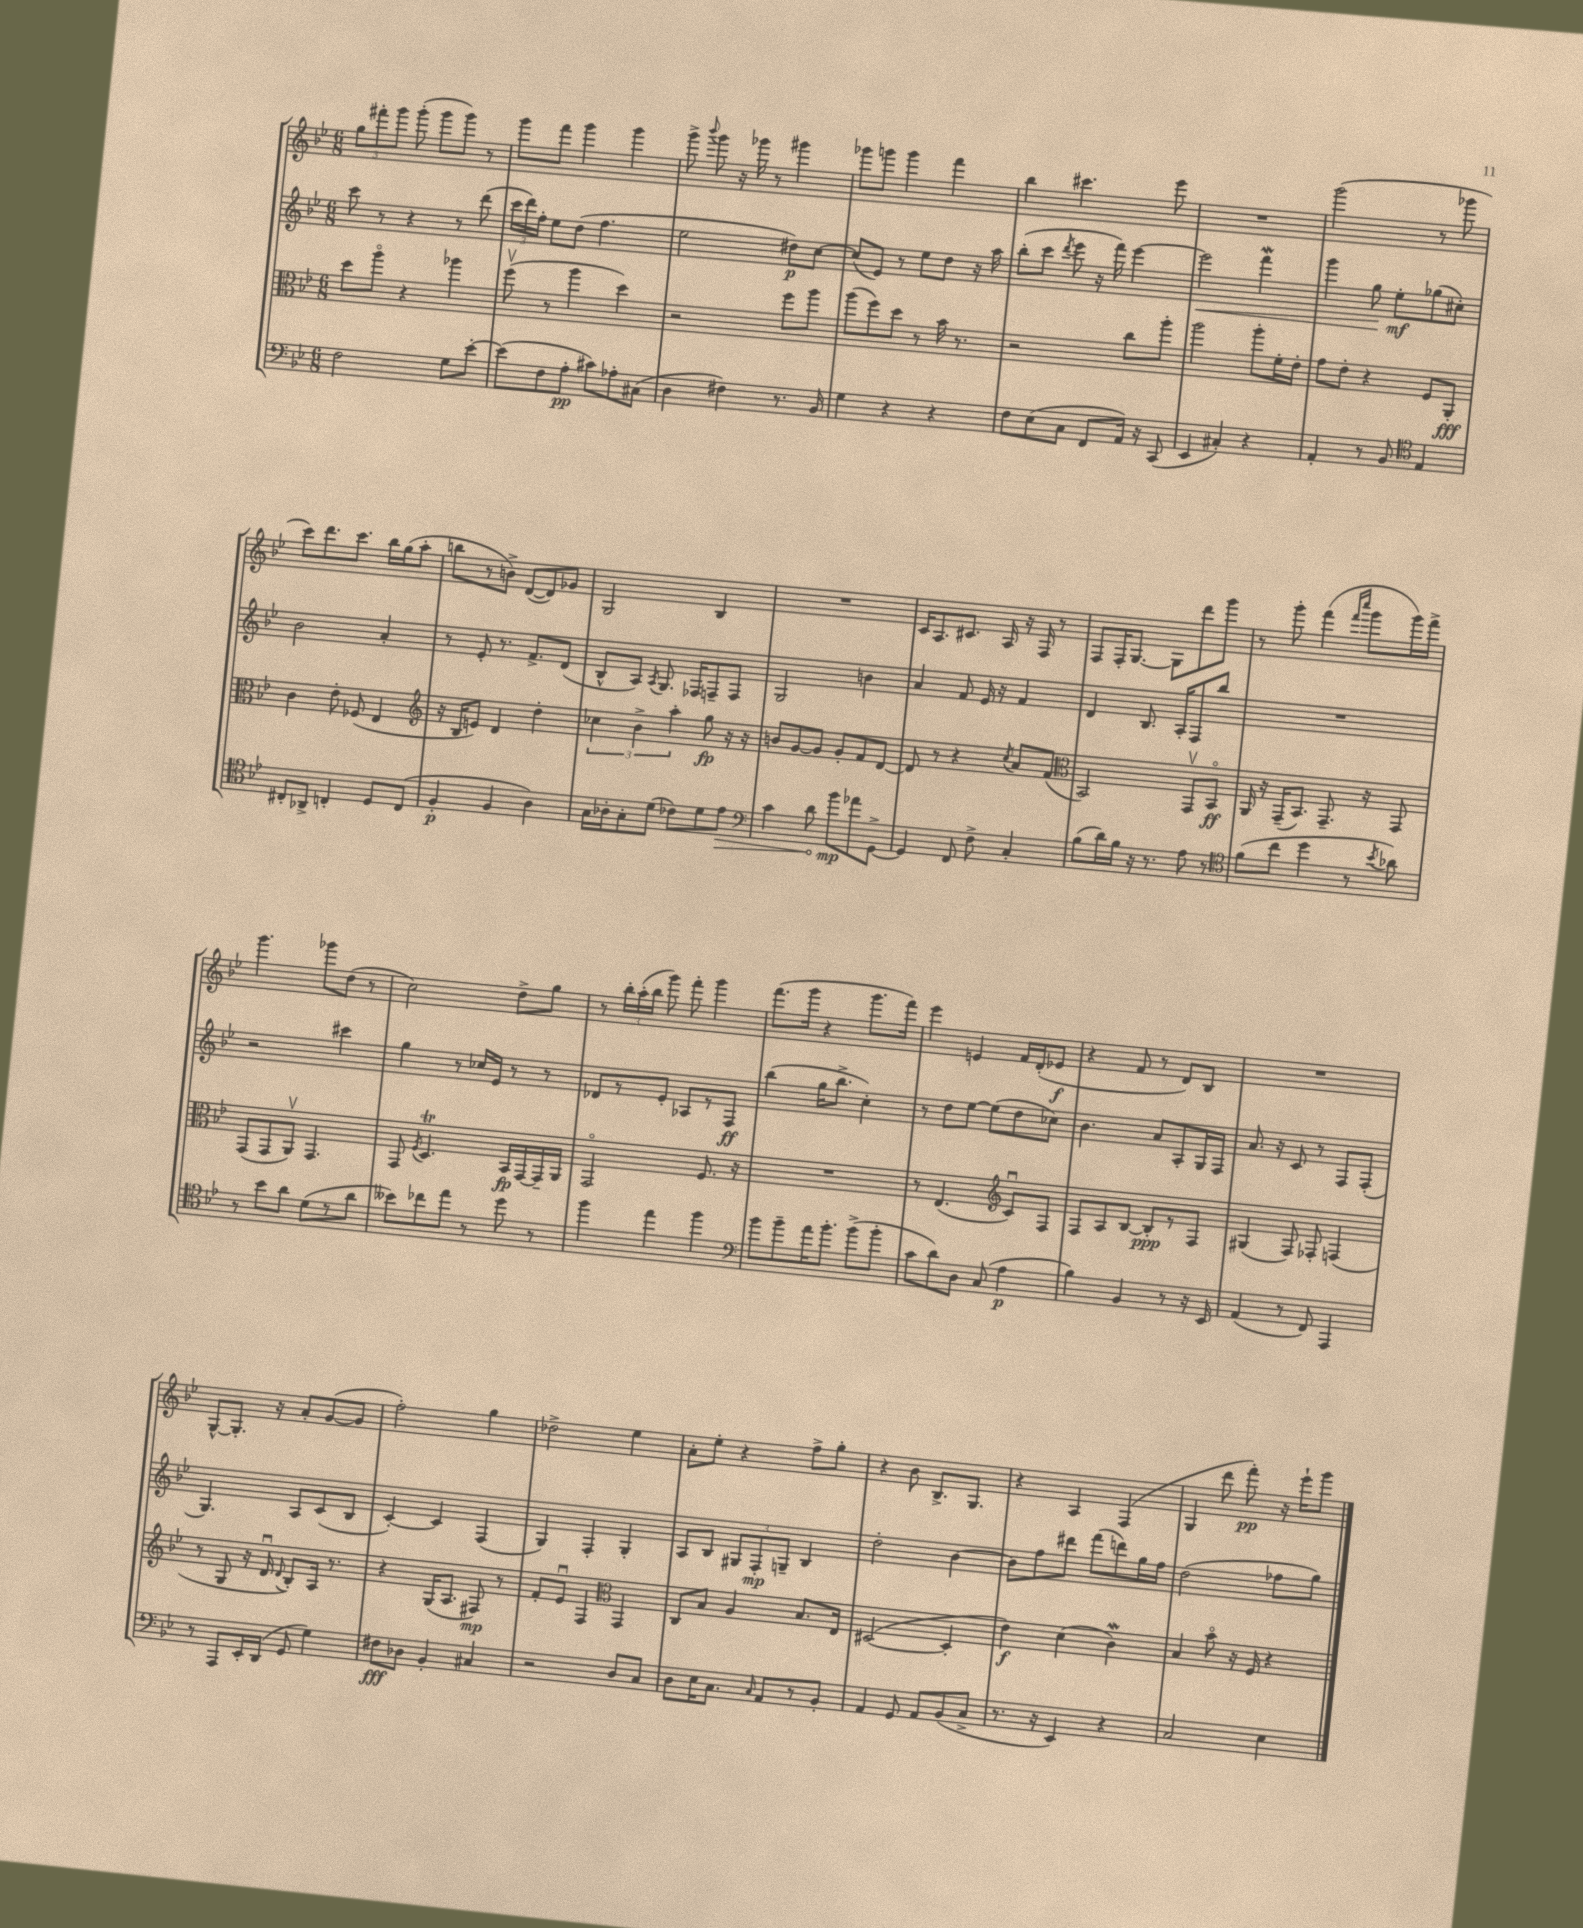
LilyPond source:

<<
\new StaffGroup <<
\new Staff = "s0" {
    \clef treble \key bes \major \numericTimeSignature \time 6/8
    \autoBeamOff \tuplet 3/2 { g''8[ fis'''8-. g'''8] } g'''8-.( g'''8[ g'''8]) r8 |
    g'''8[ f'''8] g'''4 g'''4 |
    g'''8-> \appoggiatura { bes'''8 } g'''8 r16 ges'''16 r8 gis'''4 |
    ges'''8[ g'''8] g'''4 f'''4 |
    bes''4 cis'''4. ees'''8 |
    R2. |
    g'''2( r8 ges'''8 |
    c'''8[) d'''8. c'''8.] bes''16[ g''16( a''8]-. |
    b''8[ r8 b'8]->) d'8[~( d'8) ges'8] |
    g2 bes4 |
    R2. |
    c'16[ a8. cis'8.] a16 r16 f16 r8 |
    f8[ f16-. g8.]~ g8[ d'''8 g'''8] |
    r8 g'''8-. f'''4( \grace { f'''16[ c''''16] } g'''8[ g'''16) f'''16]-> |
    g'''4. ges'''8[ d''8]( r8 |
    c''2) d''8[-> g''8] |
    r8 \tuplet 3/2 { bes''16[-. a''16-.( bes''16] } g'''8) f'''8-. g'''4 |
    f'''8.[( g'''16] r4 g'''8.[ f'''16]) |
    ees'''4 e'4 f'16[ d'16-.( ees'8]\f |
    r4 f'8 r8 d'8[) bes8] |
    R2. |
    g8[~-^ g8.]-. r16 a'8[-. g'8~( g'8] |
    f''2-.) g''4 |
    des''2-> ees''4 |
    a'8[-. ees''8]-. r4 f''8[-> g''8]-. |
    r4 bes'8 bes8.[-> g8.] |
    r4 a4 f4( |
    g4 d'''8 f'''8-.\pp) r16 ees'''16[-! g'''8] \bar "|." |
}
\new Staff = "s1" {
    \clef treble \key bes \major \numericTimeSignature \time 6/8
    \autoBeamOff c'''8 r8 r4 r8 d'''8( |
    \tuplet 3/2 { c'''16[ d'''16) f''16]-. } ees''8[ d''8]( f''4. |
    ees''2 dis''8[\p) c''8]~ |
    c''8[( ees'8]) r8 ees''8[ d''8] r16 a''16 |
    bes''8[-.( c'''8] \acciaccatura { d'''8 } ees'''8 r16 f'''16) ees'''4~ |
    ees'''2\< f'''4\mordent |
    g'''4 g''8\! ees''8[-.\mf ges''8( cis''8]-.) |
    bes'2 a'4-. |
    r8 ees'8-. r8. f'8.[-> d'8]( |
    bes8[-^ a8]) \acciaccatura { a8 } g8. fes16[ f8-- f8] |
    g2 b'4 |
    a'4 f'8 ees'16 r16 f'4 |
    d'4 bes8. a16[-. f8 bes''8] |
    R2. |
    r2 cis'''4 |
    g''4 r8 ces''16[ ees'16] r8 r8 |
    des'8[ r8 ees'8]-. aes8[ r8 f8]\ff |
    bes''4( g''16[ bes''8.]-> c''4-.) |
    r8 d''8[ ees''8]~ ees''8[( d''8 ces''8]) |
    bes'4. a'8[ a8-. g16 f16] |
    a'8. r16 c'8 r8 f8[ f8]-.( |
    g4.) a8[ c'8( bes8] |
    c'4~-.) c'4 f4( |
    g4) f4-. g4-. |
    a8[ bes8] \tuplet 3/2 { gis8[ f8-.\mp g8]-- } bes4 |
    d''2-. bes'4~ |
    bes'8[ f''8 dis'''8] f'''8[( d'''8) g''16 f''16] |
    d''2( fes''8[ g''8]) \bar "|." |
}
\new Staff = "s2" {
    \clef alto \key bes \major \numericTimeSignature \time 6/8
    \autoBeamOff d''8[ a''8]\flageolet r4 aes''4 |
    f''8\upbow( r8 a''4 d''4) |
    r2 f''8[ a''8] |
    a''8[( f''8) d''8] r8 bes'16 r8. |
    r2 c''8[ a''8]-. |
    a''2 a''8[-. f'16-. ees'16]-. |
    g'8[ ees'8]-. r4 f8[ a,8]-.\fff |
    c'4 ees'8-. fes8( ees4 |
    \clef treble r16 bes16[ e'8]) d'4 d''4-. |
    \tuplet 3/2 { ces''4 bes'4-> a''4-. } g''8\fp r16 r16 |
    b'8[ g'8~ g'8] g'8[-. f'8 d'8]~ |
    d'8 r8 r4 \acciaccatura { c''8 } a'8[ f'8]( |
    \clef alto bes,2) g,8[\upbow bes,8]\flageolet\ff |
    a,16 r16 g,16[--( bes,8.]) g,8.-- r16 g,8 |
    g,8[( g,8 a,8]\upbow) g,4. |
    g,8 \acciaccatura { f8 } d4.\trill bes,16[\fp g,16~ g,16-- a,16] |
    g,2\flageolet f8. r16 |
    R2. |
    r8 ees4.( \clef treble c'8[\downbow) f8] |
    f8[ a8 bes8]~ bes8[-.\ppp r8 f8] |
    gis4( f8) fes8-. f4( |
    r8 g8 r16 d'16\downbow \appoggiatura { d'8 } bes8[-.) a16] r8. |
    r4 g16[( a8.] fis8\mp) r8 |
    f'8[-. ees'8]\downbow f4 \clef alto g,4 |
    c8[ bes8] a4 bes8.[ ees16] |
    dis2~( dis4-. |
    ees'4\f) d'4( c'4\mordent) |
    bes4 bes'8\flageolet r16 f16 r4 \bar "|." |
}
\new Staff = "s3" {
    \clef bass \key bes \major \numericTimeSignature \time 6/8
    \autoBeamOff f2 g8[ ees'8]~-. |
    ees'8[( f8 a8]-.\pp cis'8[) aes8-. cis8]( |
    d4 fis4) r8. bes,16 |
    g4 r4 r4 |
    f8[ ees8( c8] f,8[ a,16]) r16 c,8( |
    ees,4 cis4-.) r4 |
    a,4-. r8 bes,8 \clef tenor ees4 |
    cis8[-. aes,8]-> c4-. d8[ c8]( |
    f4-.\p f4 a4) |
    g16[ aes16-. g8-. d'8]( ces'8[) d'8 \once \override Hairpin.circled-tip = ##t ees'8]\> |
    \clef bass c'4 d'8\! bes'8[\mp aes'8 g,8]~-> |
    g,4 f,8 f8-> c4-. |
    bes8[( d'16) bes16] r16 r8. a8 r8 |
    \clef tenor f'8[( c''8] d''4 r8 \acciaccatura { bes'8 } aes'8) |
    r8 bes'8[ a'8] d'8[( r8 a'8] |
    beses'8[) ces''8 ees''8] r8 d''8 r8 |
    f''4 ees''4 f''4 |
    \clef bass bes'8[ bes'8-- a'16 bes'8.]-. bes'8[->( bes'8]-. |
    c'8[ d'8) d8] c8( a4\p |
    bes4) bes,4 r8 r16 ees,16 |
    a,4( r8 f,8) a,,4 |
    r8 a,,8[ ees,16-. d,16]( g,8 g4) |
    fis8[\fff des8] bes,4-. cis4 |
    r2 d8[ c8] |
    d8[ ees16 c8.] \grace { c16 } a,8[ r8 bes,8]-. |
    a,4 g,8 a,8[ bes,8( c8]-> |
    r8. r16 ees,4) r4 |
    c2 ees4 \bar "|." |
}
>>
>>
\layout { \context { \Score \remove "Bar_number_engraver" } }
